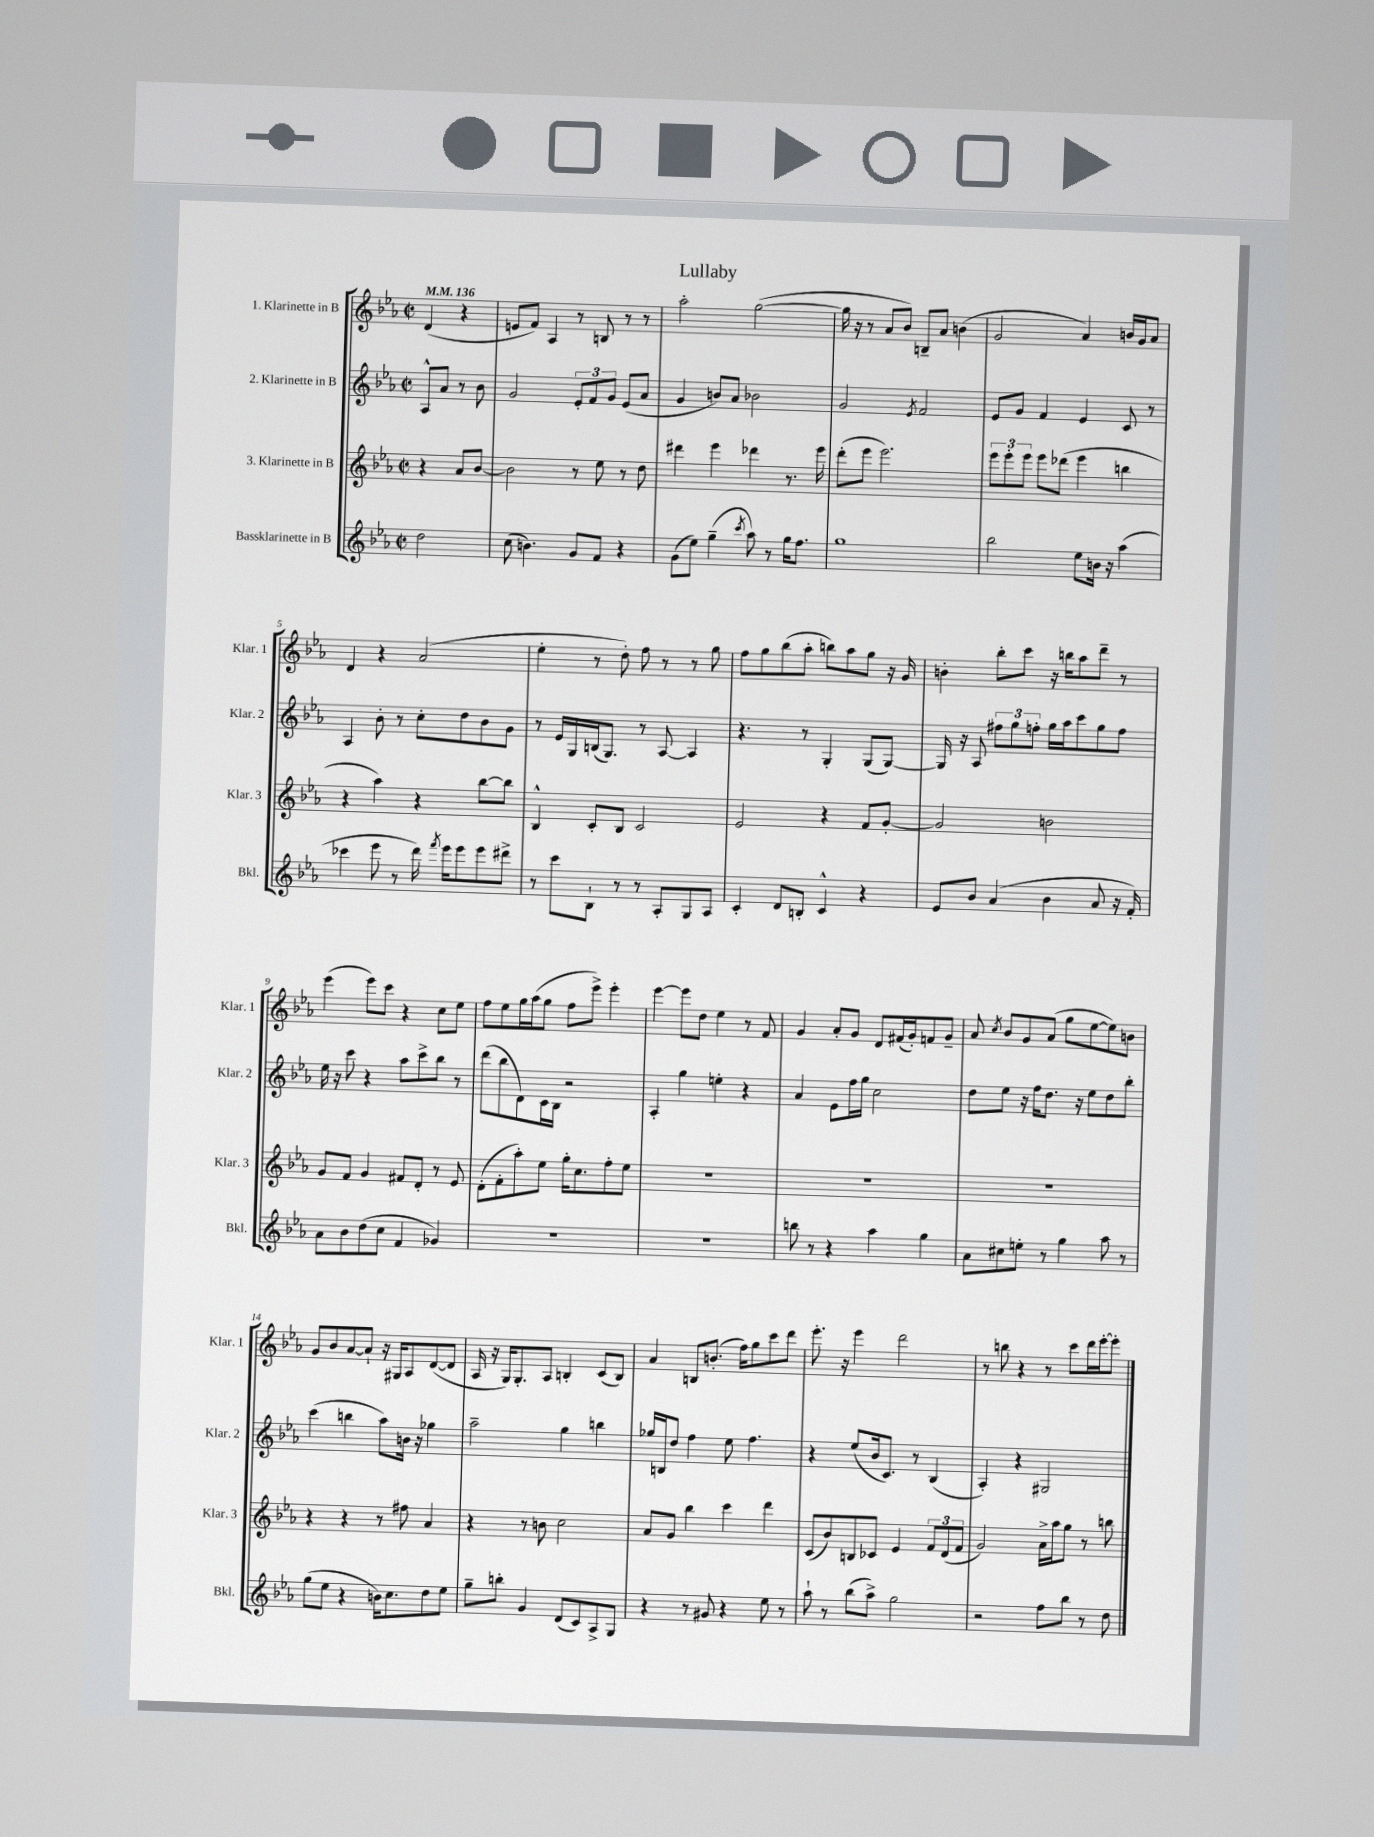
\header { title = "Lullaby" }
<<
\new StaffGroup <<
\new Staff = "s0" \with { instrumentName = "1. Klarinette in B" shortInstrumentName = "Klar. 1" } {
    \clef treble \key ees \major \defaultTimeSignature \time 2/2 \partial 2 \tempo 4 = 136
    \autoBeamOff d'4( r4 |
    e'8[ f'8]) aes4 r8 b8 r8 r8 |
    aes''2-. g''2~( |
    g''16 r16 r8 aes'8[ bes'8]) b8[-- aes'8] b'4( |
    g'2 aes'4) b'16[ g'16 aes'8] |
    d'4 r4 aes'2( |
    ees''4-. r8 d''8-.) f''8 r8 r8 g''8 |
    f''8[ g''8 bes''8( aes''8]-. b''8[) aes''8 g''8] r16 g'16 |
    b'4-. bes''8[-. c'''8] r16 b''16[ aes''8 d'''8]-- r8 |
    ees'''4( ees'''8[) c'''8] r4 c''8[ ees''8] |
    f''8[ ees''8 g''16 aes''16( g''8] f''8[ ees'''8]->) ees'''4-. |
    ees'''4~ ees'''8[ d''8] ees''4 r8 f'8 |
    g'4 aes'8[-. g'8] d'8[ fis'16( g'16-.) f'8 g'8]-- |
    aes'8 \acciaccatura { c''8 } bes'8[ g'8 aes'8]( g''8[ ees''8~ ees''8) b'8] |
    g'8[ bes'8 aes'8~ aes'8]-! r16 gis16[ aes8 d'8~( d'8] |
    aes16 r16 g16[) g8.-. aes8] b4-. c'8[( b8]) |
    aes'4 b8[ b'8.]-.( f''16[) g''8 c'''8 d'''8] |
    ees'''8.-. r16 ees'''4 d'''2 |
    r8 b''8 r4 r8 c'''8[ d'''16 ees'''16~-. ees'''8]-. \bar "|." |
}
\new Staff = "s1" \with { instrumentName = "2. Klarinette in B" shortInstrumentName = "Klar. 2" } {
    \clef treble \key ees \major \defaultTimeSignature \time 2/2 \partial 2
    \autoBeamOff aes8[-^ aes'8] r8 bes'8 |
    g'2 \tuplet 3/2 { ees'8[-. f'8 g'8] } ees'8[( aes'8] |
    g'4 b'8[) aes'8] bes'2 |
    g'2 \acciaccatura { ees'8 } f'2 |
    ees'8[ g'8] f'4 ees'4 c'8 r8 |
    aes4 bes'8-. r8 c''8[-. d''8 bes'8 g'8] |
    r8 ees'16[ g16 b16( g8.]) r8 aes8~ aes4 |
    r4. r8 g4-. g8[( g8]~) |
    g16 r16 aes8 \tuplet 3/2 { fis''8[ g''8 f''8]-. } g''16[ aes''16 c'''8 g''8 f''8] |
    ees''16 r16 c'''8 r4 aes''8[ c'''8-> bes''8] r8 |
    d'''8[( bes''8 d'8) c'16 bes16] r2 |
    aes4-. g''4 e''4-. r4 |
    aes'4 ees'8[ f''16 g''16] c''2 |
    d''8[ ees''8] r16 f''16[ d''8.] r16 ees''8[ d''8 bes''8]-. |
    c'''4( b''4 aes''8[) b'16] r16 ges''4 |
    aes''2-- g''4 b''4 |
    ges''16[ b16 d''8] f''4 ees''8 f''4. |
    r4 ees''8[( bes'16 c'8.]) r8 bes4( |
    aes4-.) r4 gis2 \bar "|." |
}
\new Staff = "s2" \with { instrumentName = "3. Klarinette in B" shortInstrumentName = "Klar. 3" } {
    \clef treble \key ees \major \defaultTimeSignature \time 2/2 \partial 2
    \autoBeamOff r4 aes'8[ bes'8]~ |
    bes'2 r8 ees''8 r8 d''8 |
    dis'''4 ees'''4 des'''4 r8. ees'''16 |
    d'''8[-.( ees'''8] ees'''2.) |
    \tuplet 3/2 { ees'''8[ ees'''8-. ees'''8] } ees'''8[ des'''8]( ees'''4 b''4 |
    r4 aes''4) r4 bes''8[~ bes''8] |
    bes4-^ c'8[-. bes8] c'2 |
    ees'2 r4 f'8[ g'8]~-. |
    g'2 b'2 |
    g'8[ f'8] g'4 fis'8[ d'8]-. r8 ees'8 |
    d'8[-.( f'8-. aes''8-.) ees''8] g''16[-. c''8. f''8-. ees''8] |
    R1 |
    R1 |
    R1 |
    r4 r4 r8 fis''8 aes'4 |
    r4 r8 b'8 c''2 |
    aes'8[ g'8] bes''4 c'''4 d'''4 |
    c'8[( bes'8) b8 ces'8] ees'4 \tuplet 3/2 { f'8[ d'8( f'8] } |
    g'2) aes'16[-> aes''16 g''8] r8 b''8 \bar "|." |
}
\new Staff = "s3" \with { instrumentName = "Bassklarinette in B" shortInstrumentName = "Bkl." } {
    \clef treble \key ees \major \defaultTimeSignature \time 2/2 \partial 2
    \autoBeamOff d''2 |
    c''8( b'4.) g'8[ f'8] r4 |
    g'8[( ees''8]) g''4--( \acciaccatura { c'''8 } aes''8) r8 g''16[ f''8.] |
    g''1 |
    bes''2 ees''8[ b'16] r16 aes''4( |
    ces'''4 ees'''8 r8 d'''16) \acciaccatura { f'''8 } ees'''16[ ees'''8 ees'''8 dis'''8]-> |
    r8 c'''8[ bes8]-! r8 r8 aes8[-. g8 aes8] |
    c'4-. d'8[ b8]-. c'4-^ r4 |
    ees'8[ bes'8] aes'4( bes'4 aes'8 r16 f'16-.) |
    aes'8[ bes'8 d''8( c''8] f'4 ges'4) |
    R1 |
    R1 |
    b''8 r8 r4 aes''4 g''4 |
    aes'8[ cis''8 e''8]-. r8 g''4 aes''8 r8 |
    g''8[( ees''8] r4 b'16[) c''8. d''8 ees''8] |
    g''8[-- b''8]-. g'4 d'8[( c'8) aes8-> g8] |
    r4 r8 gis'8 r4 ees''8 r8 |
    aes''8-! r8 bes''8[( aes''8]->) g''2 |
    r2 f''8[ bes''8] r8 d''8 \bar "|." |
}
>>
>>
